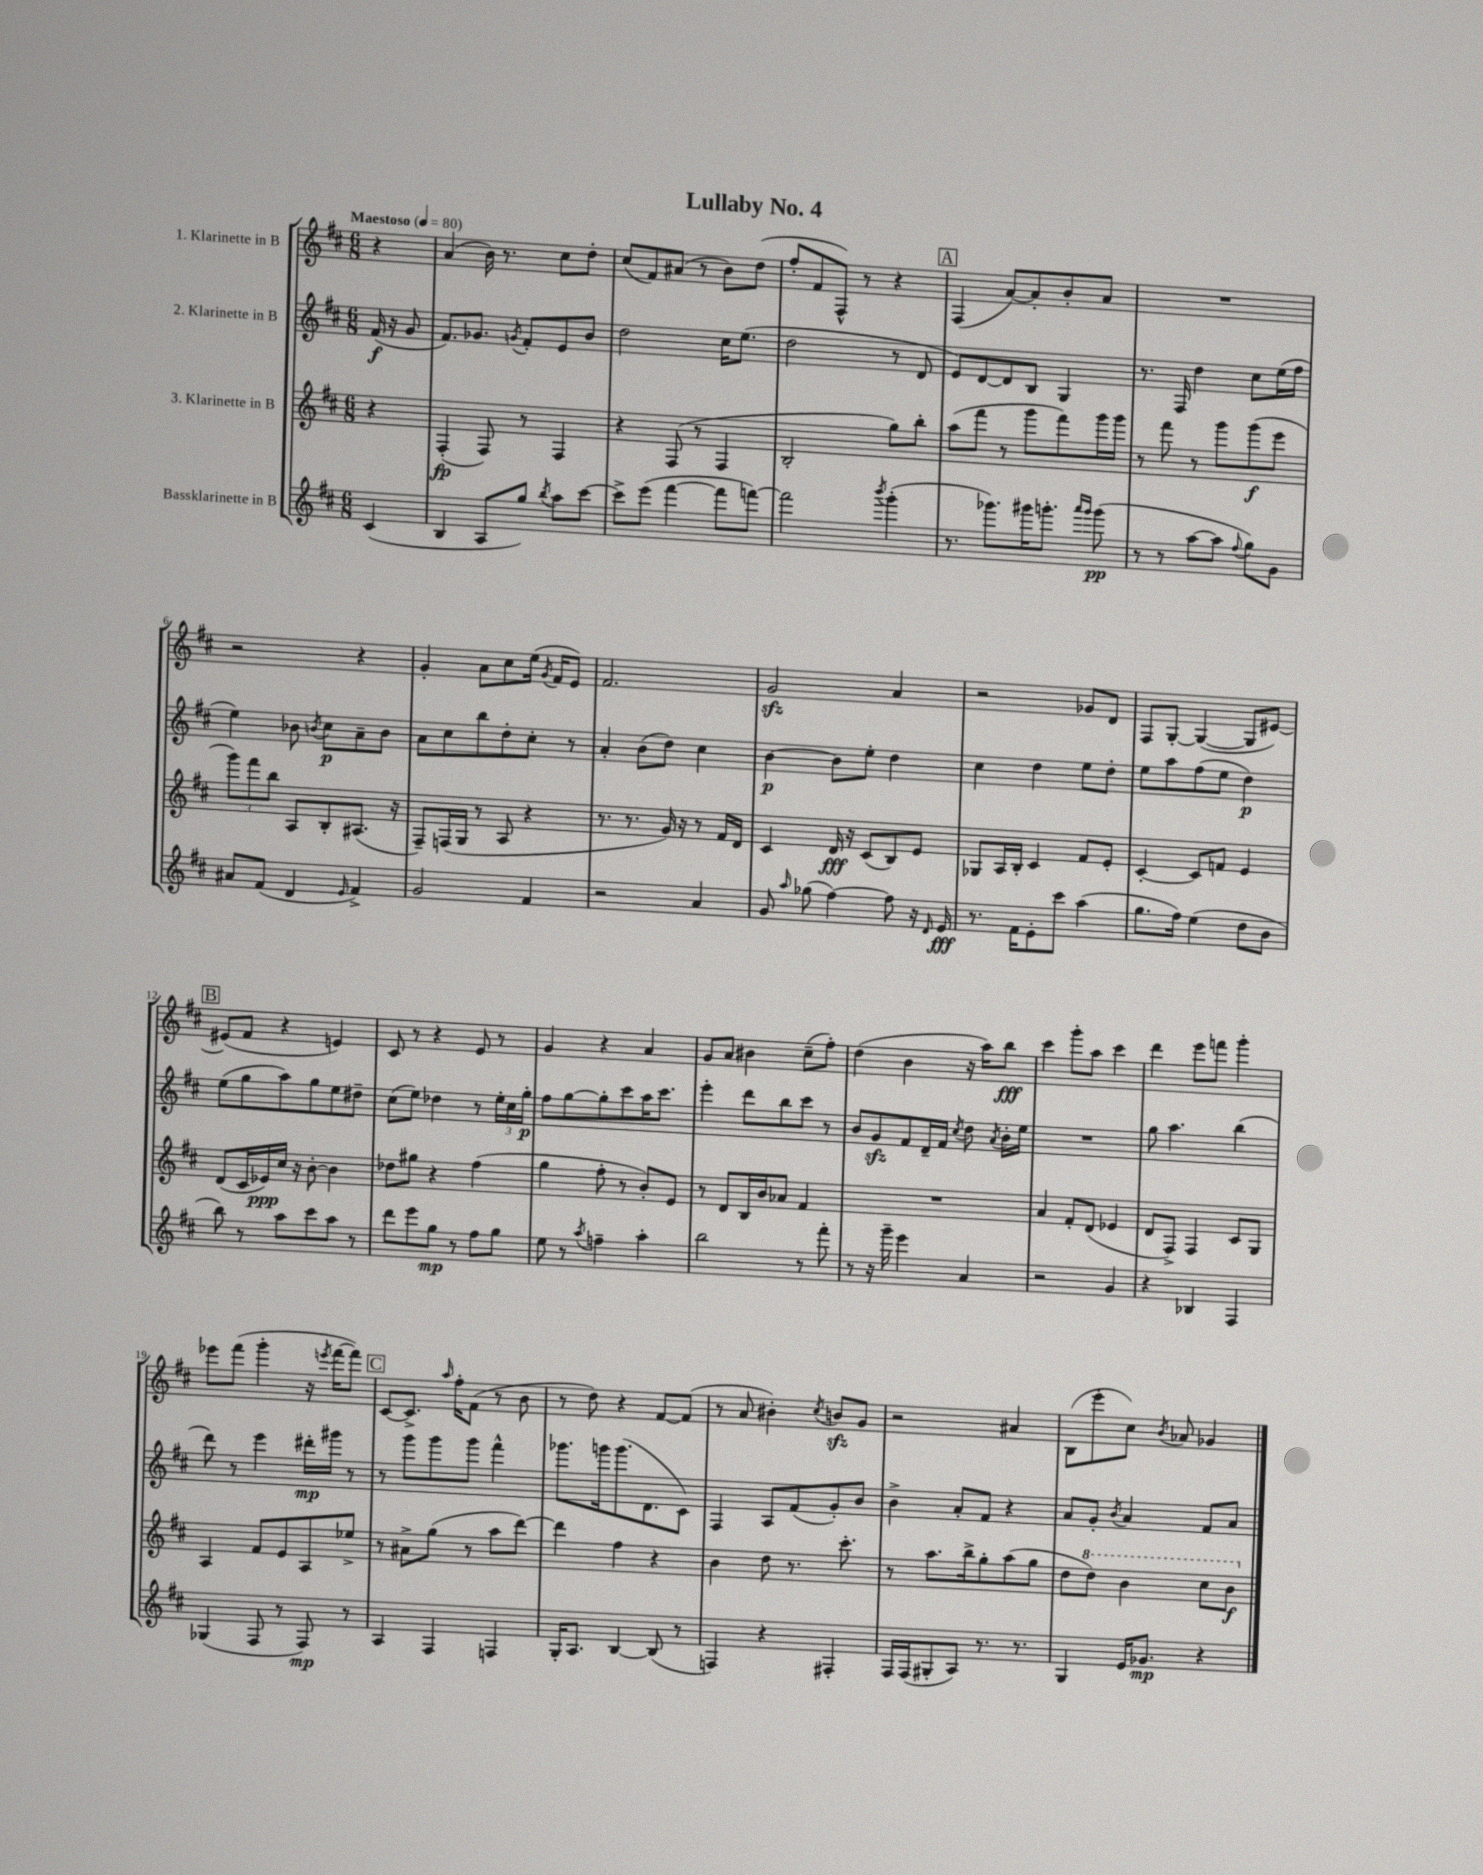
\header { title = "Lullaby No. 4" }
<<
\new StaffGroup <<
\new Staff = "s0" \with { instrumentName = "1. Klarinette in B" } {
    \clef treble \key d \major \numericTimeSignature \time 6/8 \partial 4 \tempo "Maestoso" 4 = 80
    \autoBeamOff r4 |
    a'4( b'16) r8. cis''8[ d''8]-. |
    cis''8[( fis'8) ais'8]( r8 b'8[) d''8]( |
    fis''8[-. fis'8 fis8]-^) r8 r4 |
    \mark \markup { \box "A" } fis4( a'8[~) a'8-. b'8-. a'8] |
    R2. |
    r2 r4 |
    g'4-. a'8[ cis''8 e''16]( \acciaccatura { g'8 } fis'16[ e'8]) |
    fis'2. |
    g'2\sfz a'4 |
    r2 ges'8[ d'8] |
    fis8[ g8]~-. g4~( g8[ eis'8]~) |
    \mark \markup { \box "B" } eis'8[( fis'8] r4 e'4) |
    cis'8 r8 r4 e'8 r8 |
    g'4 r4 a'4 |
    g'8[ a'8] bis'4 cis''8[--( fis''8]-.) |
    d''4( b'4 r16 a''16[) b''8]\fff |
    cis'''4 g'''8[-. a''8] cis'''4 |
    d'''4 e'''8[ f'''8] g'''4-. |
    ees'''8[ fis'''8]( g'''4-. r16 \acciaccatura { e'''8 } fis'''16[~ fis'''8]) |
    \mark \markup { \box "C" } cis'8[~ cis'8.]-> \grace { a''16 } fis''16[-. fis'8]( r8 b'8 |
    r8 d''8) r4 fis'8[~ fis'8]( |
    r8 a'8 bis'4-.) \acciaccatura { cis''8 } b'8[\sfz g'8] |
    r2 ais'4 |
    b8[( e'''8-. cis''8]) \acciaccatura { b'8 } aes'8 ges'4 \bar "|." |
}
\new Staff = "s1" \with { instrumentName = "2. Klarinette in B" } {
    \clef treble \key d \major \numericTimeSignature \time 6/8 \partial 4
    \autoBeamOff fis'16\f( r16 g'8 |
    fis'8.[) ges'8.] \acciaccatura { g'8 } fis'8[-. e'8 b'8] |
    d''2 cis''16[ e''8.]( |
    d''2 r8 d'8 |
    \mark \markup { \box "A" } e'8[) d'8~ d'8 b8] g4 |
    r8. fis16 d''4 cis''8[ e''16( fis''16] |
    e''4) bes'8 \acciaccatura { b'8 } cis''8[\p a'8-- b'8] |
    a'8[ cis''8 b''8 d''8-. cis''8]-. r8 |
    a'4-. b'8[( d''8]) cis''4 |
    b'4~\p b'8[ e''8]-. d''4 |
    cis''4 d''4 e''8[ d''8]-. |
    e''8[ a''8 fis''8( e''8] d''4\p) |
    \mark \markup { \box "B" } e''8[( g''8 a''8) g''8 e''8 dis''8]-- |
    cis''8[( e''8]) des''4 r8 \tuplet 3/2 { e''16[-. cis''16 g''16]-.\p } |
    fis''8[ g''8~ g''8-. cis'''8 a''16 cis'''8.] |
    e'''4-. d'''8[ b''8 cis'''8] r8 |
    b'8[ g'8\sfz fis'8 d'16-- fis'16] \acciaccatura { cis''8 } d''8 \acciaccatura { a'8 } b'16[-. e''16] |
    R2. |
    g''8 a''4. b''4( |
    d'''8) r8 e'''4 dis'''16[-.\mp gis'''16] r8 |
    \mark \markup { \box "C" } r8 g'''8[ g'''8 g'''8] fis'''4-^ |
    ges'''8.[ g'''16 g'''8.( d'8. cis'8]) |
    fis4 a8[ fis'8( g'8-.) b'8] |
    b'4-> a'8[-. fis'8] r4 |
    a'8[ g'8]-. \acciaccatura { b'8 } a'4 fis'8[ a'8] \bar "|." |
}
\new Staff = "s2" \with { instrumentName = "3. Klarinette in B" } {
    \clef treble \key d \major \numericTimeSignature \time 6/8 \partial 4
    \autoBeamOff r4 |
    fis4-.\fp( fis8) r8 fis4 |
    r4 fis8( r8 fis4 |
    b2-. g''8[) b''8]-. |
    \mark \markup { \box "A" } a''8[( fis'''8] r8 g'''8[ fis'''8) g'''16 g'''16] |
    r8 fis'''8 r8 g'''8[ g'''8\f( e'''8] |
    \tuplet 3/2 { g'''8[) fis'''8 b''8] } a8[ b8-. ais8.]( r16 |
    fis8[--) f16( g16] r8 a8 r4 |
    r8. r8. g'16) r16 r8 fis'16[ d'16] |
    cis'4 d'16\fff r16 cis'8[( b8) e'8] |
    ges8[ a16 b16]-. cis'4 fis'8[ e'8]-. |
    cis'4~-. cis'8[ f'8] e'4 |
    \mark \markup { \box "B" } d'8[( cis'16 ees'16\ppp) cis''16] r16 b'8~-. b'4 |
    des''8[ gis''8] r4 fis''4( |
    g''4 fis''8-. r8 b'8[-.) e'8] |
    r8 d'8[ b16 b'16 aes'8] fis'4 |
    R2. |
    a'4 fis'8[-. d'8]( ees'4 |
    d'8[ fis8]->) fis4 cis'8[ g8] |
    a4 fis'8[ e'8 a8 ees''8]-> |
    \mark \markup { \box "C" } r8 ais'8[-> g''8]( r8 a''8[ d'''8]~) |
    d'''4 fis''4 r4 |
    b'4 d''8 r8. cis'''8.-. |
    r8 a''8.[ b''16-> g''8-. a''8( g''8] |
    d''8[ \ottava #1 d'''8]) b''4 cis'''8[ b''8]\f \ottava #0 \bar "|." |
}
\new Staff = "s3" \with { instrumentName = "Bassklarinette in B" } {
    \clef treble \key d \major \numericTimeSignature \time 6/8 \partial 4
    \autoBeamOff cis'4( |
    b4 a8[ g''8]) \acciaccatura { b''8 } a''8[ cis'''8]~ |
    cis'''8[-> e'''8]( fis'''4~ fis'''8[ f'''8]~) |
    f'''2 \acciaccatura { b'''8 } g'''4-.( |
    \mark \markup { \box "A" } r8. ges'''8.[) gis'''16 g'''8.]-. \grace { a'''16[ g'''16] } g'''8\pp( |
    r8 r8 a''8[~ a''8] \appoggiatura { fis''8 } g''8[) g'8] |
    ais'8[ fis'8]( d'4 \grace { e'16 } fis'4->) |
    g'2 fis'4 |
    r2 a'4 |
    g'8 \grace { a''16 } ges''8( fis''4~) fis''8 r16 \grace { d'16 } e'16\fff |
    r8. fis'16[ e'8-. cis'''8] a''4( |
    g''8.[ fis''16]) e''4( d''8[ b'8] |
    \mark \markup { \box "B" } b''8) r8 a''8[ cis'''8 a''8] r8 |
    d'''8[ e'''8 g''8]\mp r8 fis''8[ g''8] |
    e''8 r8 \acciaccatura { a''8 } f''4-- a''4-. |
    b''2 r8 fis'''8-. |
    r8 r16 g'''16-- e'''4 a'4 |
    r2 g'4 |
    r4 bes4 fis4 |
    ges4( fis8 r8 fis8\mp) r8 |
    \mark \markup { \box "C" } a4 fis4 f4 |
    g16[-. a8.] b4~ b8( r8 |
    f4) r4 fis4-. |
    fis16[ fis16( gis8-. a8]) r8. r8. |
    g4 e'16[ ges'8.]\mp r4 \bar "|." |
}
>>
>>
